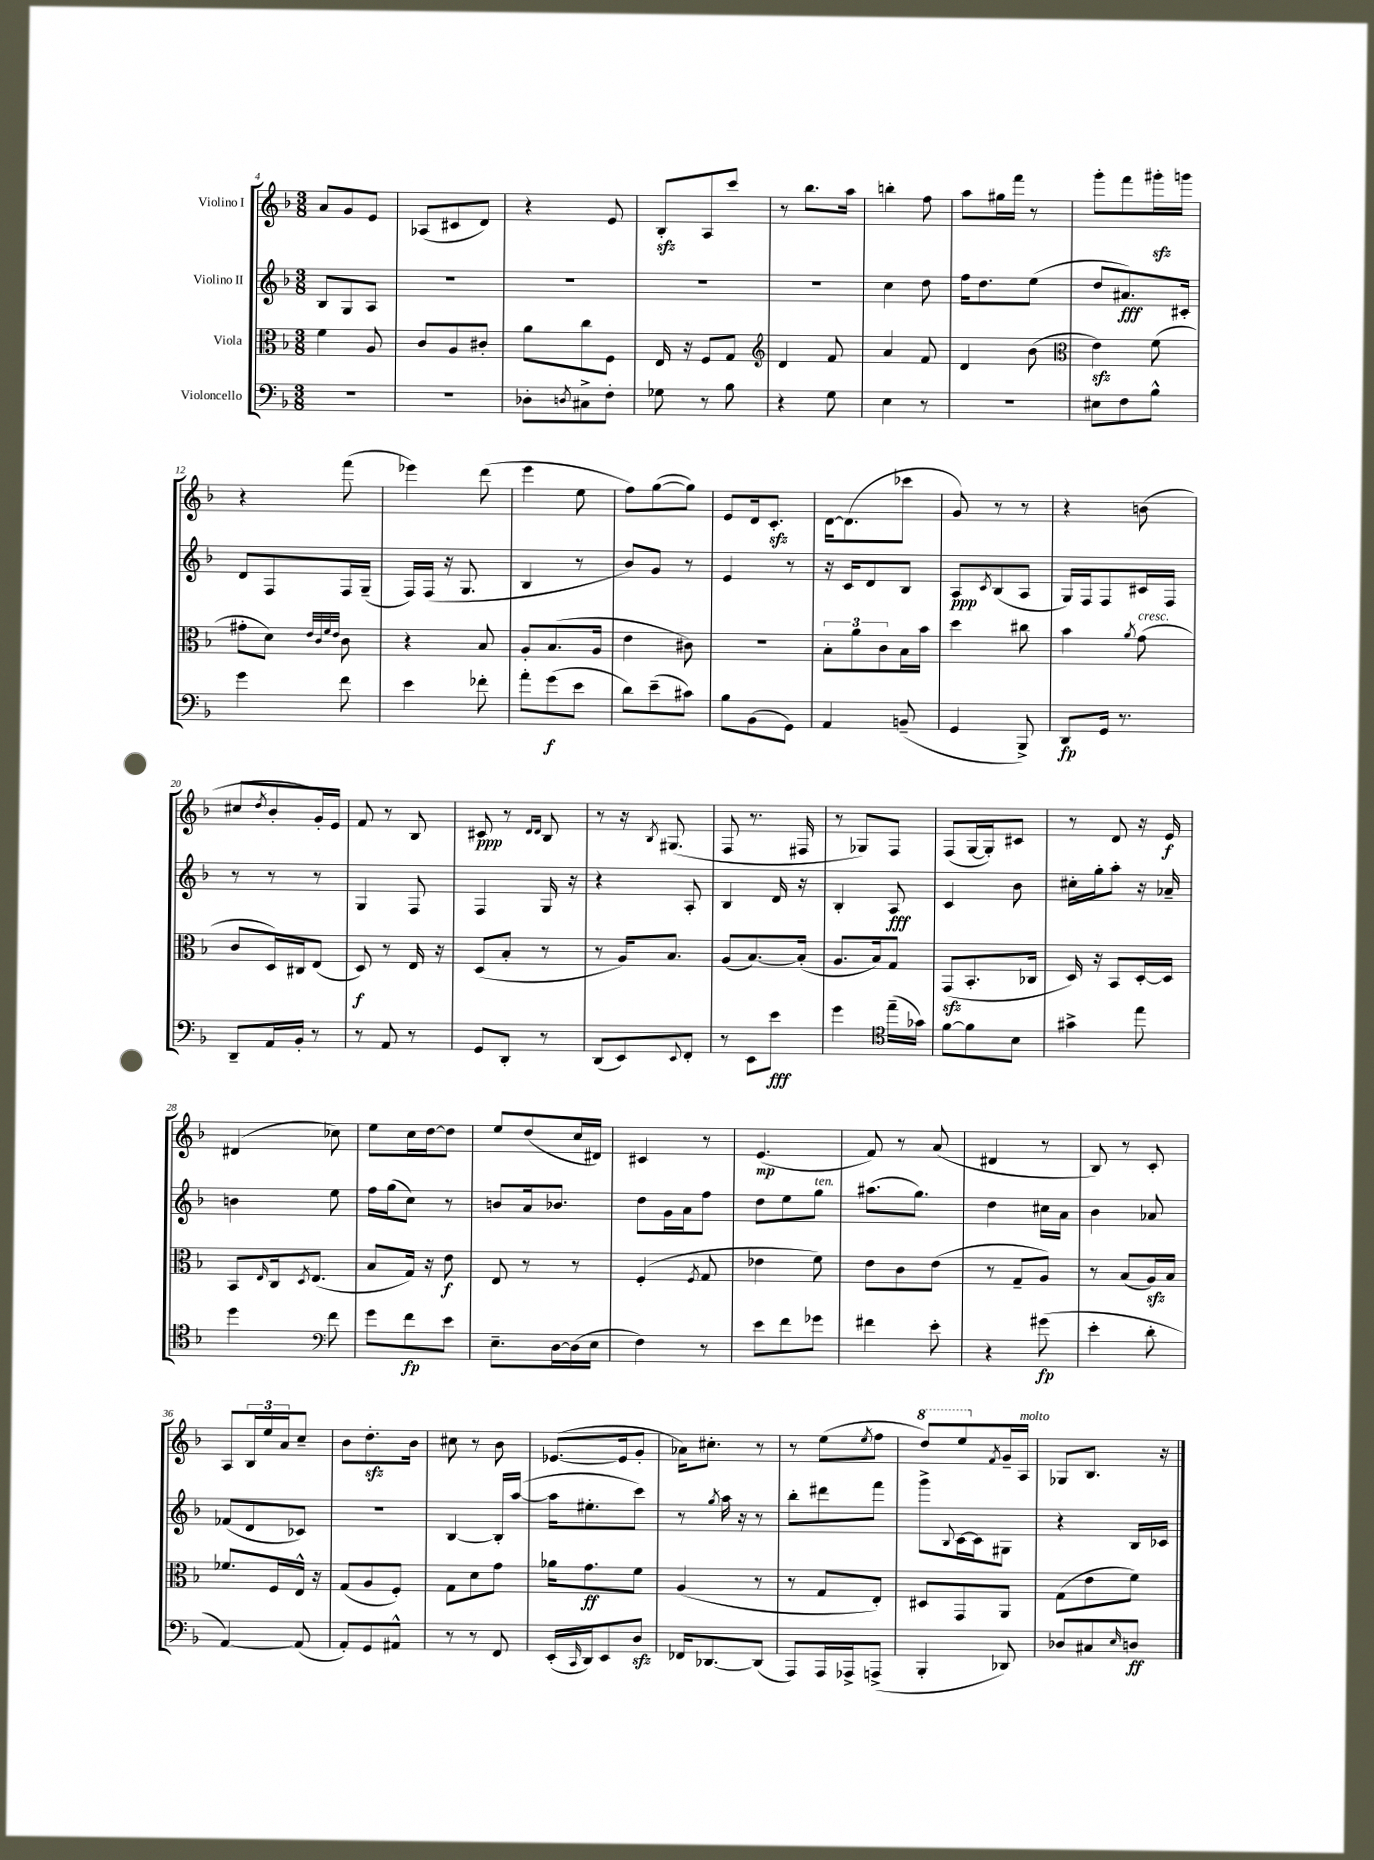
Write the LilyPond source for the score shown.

<<
\new StaffGroup <<
\new Staff = "s0" \with { instrumentName = "Violino I" } {
    \clef treble \key f \major \numericTimeSignature \time 3/8
    a'8 g'8 e'8 |
    aes8( cis'8 d'8) |
    r4 e'8 |
    bes8-.\sfz a8 c'''8 |
    r8 bes''8. a''16 |
    b''4-. f''8 |
    a''8 gis''16 f'''16 r8 |
    g'''8-. f'''8 gis'''16-.\sfz g'''16 |
    r4 f'''8( |
    ees'''4) d'''8( |
    e'''4 e''8 |
    f''8) g''8~( g''8) |
    e'8 d'16 c'8.-.\sfz |
    d'16~ d'8.( ces'''8 |
    g'8) r8 r8 |
    r4 b'8( |
    cis''8 \acciaccatura { d''8 } bes'8-. g'16-.) e'16 |
    f'8 r8 bes8 |
    cis'8\ppp r8 \grace { d'16 d'16 } bes8 |
    r8 r16 \acciaccatura { bes8 } gis8.( |
    f8 r8. fis16 |
    r8 ges8) f8 |
    f8( g16~ g16-.) cis'8 |
    r8 d'8 r16 e'16\f |
    dis'4( ces''8) |
    e''8 c''16 d''16~ d''8 |
    e''8 d''8( c''16 dis'16) |
    cis'4 r8 |
    e'4.\mp( |
    f'8) r8 a'8( |
    dis'4 r8 |
    bes8) r8 c'8-. |
    a8 \tuplet 3/2 { bes16 e''16 a'16 } c''8-- |
    bes'8 d''8.-.\sfz bes'16 |
    cis''8 r8 bes'8 |
    ees'8.~( ees'16 g'8-. |
    aes'16) cis''8.-. r8 |
    r8 e''8( \acciaccatura { e''8 } f''8 |
    \ottava #1 d'''8) e'''8 \ottava #0 \acciaccatura { f'8 } g'16-- a16^\markup { \italic "molto" } |
    ges8 bes8. r16 \bar "|." |
}
\new Staff = "s1" \with { instrumentName = "Violino II" } {
    \clef treble \key f \major \numericTimeSignature \time 3/8
    bes8 g8 a8 |
    R4. |
    R4. |
    R4. |
    R4. |
    c''4 d''8 |
    f''16 d''8. e''8( |
    d''8 ais'8.\fff) cis'16-. |
    d'8 f8 f16 g16--( |
    f16) f16( r16 g8. |
    bes4 r8 |
    bes'8) g'8 r8 |
    e'4 r8 |
    r16 c'16 d'8 bes8 |
    a8\ppp \acciaccatura { c'8 } bes8( a8 |
    g16) f16 f8 cis'16 f16 |
    r8 r8 r8 |
    g4 f8 |
    f4 g16 r16 |
    r4 a8-. |
    bes4 d'16 r16 |
    bes4-. a8\fff |
    c'4 bes'8 |
    cis''16-. g''16-. a''8-. r16 aes'16-- |
    b'4 e''8 |
    f''16 g''16( c''8) r8 |
    b'8 a'16 bes'8. |
    d''8 g'16 a'16 f''8 |
    d''8 e''8 g''8^\markup { \italic "ten." } |
    ais''8.( g''8.) |
    d''4 cis''16 a'16 |
    bes'4 aes'8 |
    fes'8( d'8 ces'8) |
    R4. |
    bes4~ bes16-. a''16~( |
    a''16 eis''8.-. c'''8) |
    r8 \acciaccatura { g''8 } a''16 r16 r8 |
    bes''8-. dis'''8 f'''8 |
    g'''8-> \appoggiatura { bes8 } c'16~ c'16 gis8 |
    r4 bes16 ces'16 \bar "|." |
}
\new Staff = "s2" \with { instrumentName = "Viola" } {
    \clef alto \key f \major \numericTimeSignature \time 3/8
    f'4 a8 |
    c'8 a8 cis'8-. |
    a'8 c''8 f8 |
    e16 r16 f8 g8 |
    \clef treble d'4 f'8 |
    a'4 f'8 |
    d'4 bes'8( |
    \clef alto e'4\sfz) f'8( |
    gis'8-. d'8) \grace { e'32 c'32 f'32 e'32 } c'8 |
    r4 bes8 |
    a8-. bes8.( a16 |
    e'4 cis'8) |
    r4. |
    \tuplet 3/2 { bes8-. a'8 c'8 } bes16 bes'16 |
    d''4 cis''8 |
    bes'4 \acciaccatura { a'8 } g'8^\markup { \italic "cresc." }( |
    c'8 d16) cis16 e8( |
    d8\f) r8 e16 r16 |
    d8( bes8-. r8 |
    r8 a16) bes8. |
    a8( bes8.~) bes16-.( |
    a8. bes16) g8 |
    g,8\sfz( bes,8.-. ces16 |
    d16) r16 bes,8 d16~-. d16 |
    bes,8 \grace { e16 } c16 \acciaccatura { d8 } e8.( |
    bes8 g16) r16 e'8\f |
    e8 r8 r8 |
    f4-.( \acciaccatura { f8 } g8 |
    ees'4 f'8) |
    e'8 c'8 e'8( |
    r8 g8-- a8) |
    r8 bes8( a16\sfz) bes16 |
    fes'8. f16 e16-^ r16 |
    g8( a8 f8-.) |
    g8 d'8 g'8 |
    aes'16 g'8.\ff f'8 |
    a4( r8 |
    r8 g8 e8-.) |
    dis8 g,8 a,8 |
    g8( e'8 f'8) \bar "|." |
}
\new Staff = "s3" \with { instrumentName = "Violoncello" } {
    \clef bass \key f \major \numericTimeSignature \time 3/8
    R4. |
    R4. |
    des8-. \acciaccatura { d8 } cis8-> f8-. |
    ges8 r8 bes8 |
    r4 g8 |
    e4 r8 |
    R4. |
    eis8 f8 bes8-^ |
    g'4 f'8 |
    e'4 fes'8-. |
    a'8-. g'8\f( e'8 |
    d'8) e'8--( cis'8) |
    bes8 bes,8( g,8) |
    a,4 b,8--( |
    g,4 bes,,8->) |
    d,8\fp g,16 r8. |
    d,8-- a,16 bes,16-. r8 |
    r8 a,8 r8 |
    g,8 d,8-. r8 |
    d,8( e,8) \appoggiatura { e,8 } f,8-. |
    r8 e,8 e'8\fff |
    g'4 \clef tenor e''16--( ges'16) |
    f'8~ f'8 bes8 |
    gis'4-> e''8 |
    d''4 \clef bass f'8 |
    g'8 f'8\fp e'8 |
    e8.-- d16~ d16( e16 |
    f4) r8 |
    e'8 f'8 ges'8 |
    fis'4 e'8-. |
    r4 gis'8\fp( |
    e'4-. d'8-. |
    a,4~) a,8( |
    a,8-.) g,8 ais,8-^ |
    r8 r8 f,8 |
    e,16-.( \grace { c,16 } d,16) e,8 d8\sfz |
    fes,16 des,8.~ des,8( |
    a,,8) a,,16 aes,,16-> a,,8->( |
    bes,,4-. des,8) |
    des8 cis8 \grace { e16 } d8\ff \bar "|." |
}
>>
>>
\layout { \context { \Score currentBarNumber = #4 } }
